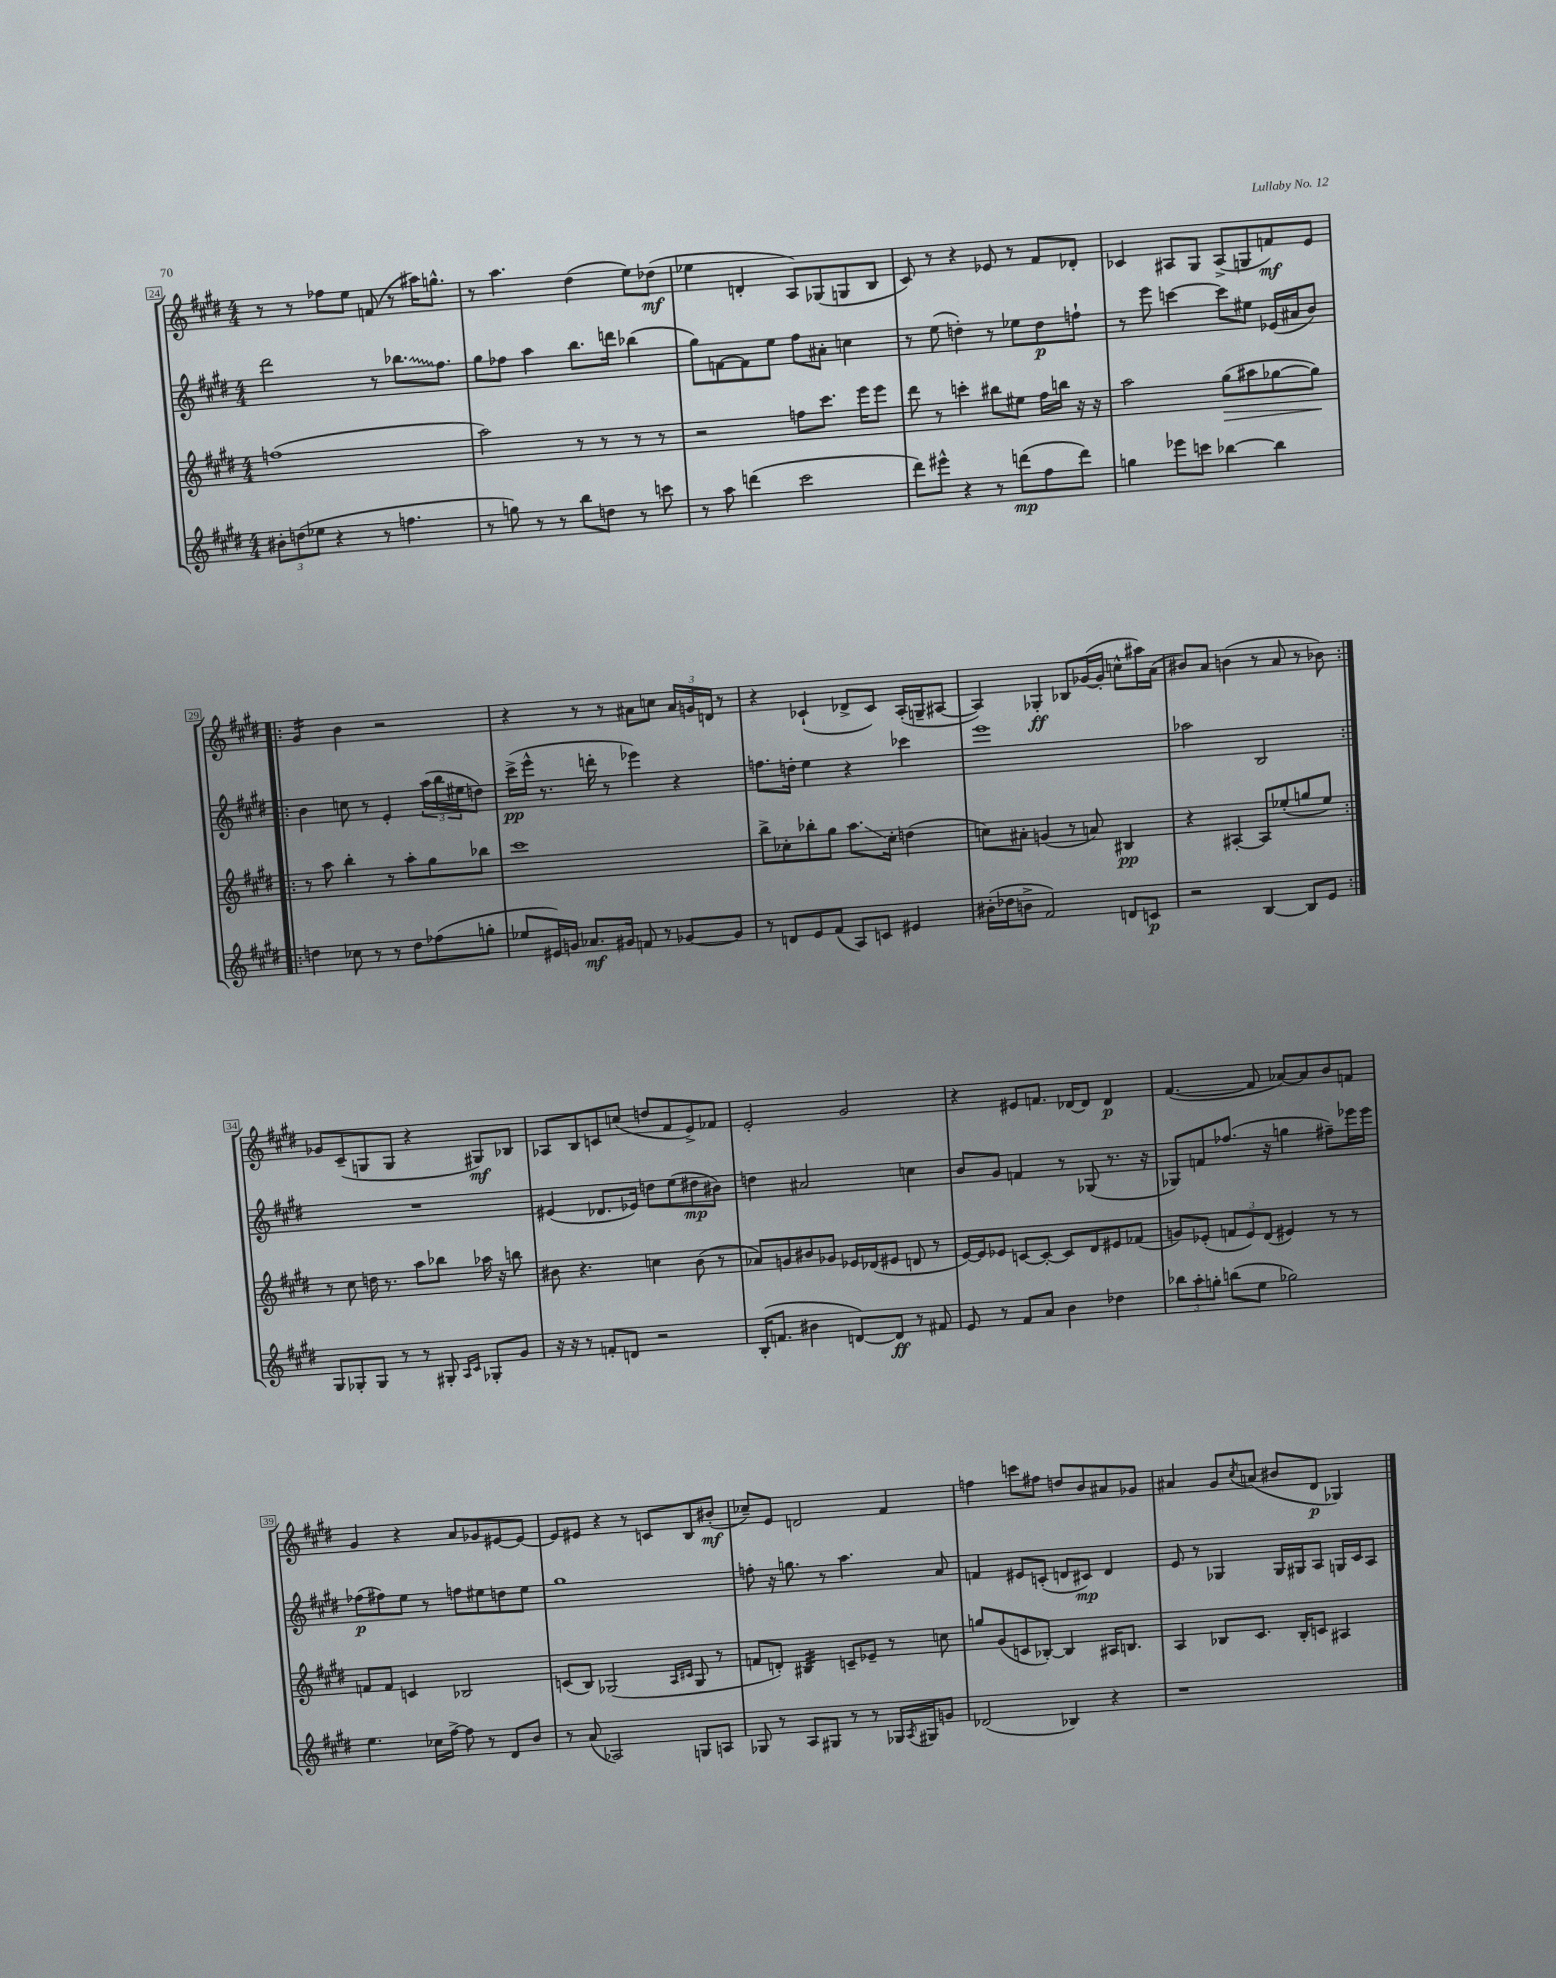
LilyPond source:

<<
\new StaffGroup <<
\new Staff = "s0" {
    \clef treble \key e \major \numericTimeSignature \time 4/4
    r8 r8 fes''8 e''8 f'8( r8 ais''16) g''8.-^ |
    r8 a''4. dis''4( e''8) des''8\mf( |
    ees''4 d'4-. a8) ges8( g8 b8 |
    cis'8) r8 r4 ees'8 r8 fis'8 des'8-. |
    ces'4 ais8 gis8 ais8->( g8 f'8\mf) e'8 |
    \repeat volta 2 { gis'4:16 b'4 r2 |
    r4 r8 r8 ais'8 c''8 \tuplet 3/2 { ais'16 g'16 d'16 } r8 |
    r4 ces'4-!( des'8-> ces'8) a16-.( g16-- ais8~ |
    ais4) ges4-.\ff bes8 ges'16~( ges'16-. c''8-^ ais''16) a'16( |
    bis'8) a'8 b'4( r8 a'8 r8 bes'8) | }
    ges'8 cis'8--( g8 g8 r4 gis8\mf) bes8 |
    aes8 b8 c'8 c''8( d''8 fis'8 e'8->) fes'8 |
    e'2-. gis'2 |
    r4 eis'8 f'8. des'16~ des'8 des'4\p |
    fis'4.~( fis'8 aes'8~) aes'8 b'8 f'8 |
    gis'4 r4 a'8 ges'8 eis'8~ eis'8~ |
    eis'8 eis'8 r4 r8 c'8 b8 bis'8-.\mf( |
    ces''8--) e'8 d'2 fis'4 |
    f''4 c'''8 fis''8 d''8 b'8 ais'8 ges'8 |
    ais'4 gis'8 \acciaccatura { cis''8 } a'8( bis'8 dis'8\p ges4) \bar "|." |
}
\new Staff = "s1" {
    \clef treble \key e \major \numericTimeSignature \time 4/4
    dis'''2 r8 \once \override Glissando.style = #'zigzag bes''8.\glissando fis''8. |
    gis''8 fes''8 a''4 b''8. d'''16 bes''4( |
    gis''8) f'8~ f'8 e''8 fis''8 ais'8-. c''4 |
    r8 e''8( d''4-.) r8 ees''8 d''8\p f''8-! |
    r8 e'''8 c'''4~ c'''8 eis''8 ees'16( ais'16 b'8) |
    \repeat volta 2 { b'4 c''8 r8 e'4-. \tuplet 3/2 { a''16( b''16 eis''16 } d''8) |
    cis'''16->\pp( e'''16-^ r8. d'''16-. r8 ees'''4) r4 |
    f''8. d''16-. e''4 r4 ces'''4 |
    e'''1 |
    aes''2 b2 | }
    R1 |
    eis'4( des'8. ees'16) d''8 e''8( dis''8\mp bis'8) |
    d''4 ais'2 c''4 |
    b'8 gis'8 f'4 r8 ges8( r8. r16 |
    ges8) f'8 fes''8.( r16 g''4 fis''8--) ees'''16 ees'''16 |
    fes''8\p( fis''8) e''8 r8 f''8 eis''8 d''8 eis''8 |
    gis''1 |
    f''8-. r16 g''8. r8 a''4. a'8 |
    f'4 eis'8 c'8-.( d'8 cis'8\mp) d'4 |
    e'8 r8 ges4 ges16 gis16 a8 g16 cis'16 a8 \bar "|." |
}
\new Staff = "s2" {
    \clef treble \key e \major \numericTimeSignature \time 4/4
    f''1( |
    a''2) r8 r8 r8 r8 |
    r2 f''8 cis'''8. e'''16 e'''8 |
    dis'''8 r8 c'''4-. bis''8 eis''8 fis''16 b''16 r16 r16 |
    a''2 gis''8\>( ais''8 ges''8~ ges''8\!) |
    \repeat volta 2 { r8 a''8 b''4-. r8 a''8-. gis''8 bes''8 |
    cis'''1 |
    b''8-> ces''8-. bes''8-. gis''8 a''8.\glissando ces''16-. d''4( |
    c''8) ais'8-. g'4( r8 a'8) bis4\pp |
    r4 ais4~-. ais8 ees''8-.( g''8 ees''8) | }
    r8 cis''8 d''16 r8. a''8 bes''8 aes''16 r16 b''8 |
    bis'8 r4. c''4 bis'8( r8 |
    aes'8) g'8 bis'8 ges'8 ees'16 des'16( eis'8 d'8 r8 |
    e'16~) e'16 ees'8 c'8~ c'8~-. c'8 dis'8 eis'8 fes'8( |
    g'8) ees'8-.( \tuplet 3/2 { f'8 ees'8) dis'8( } eis'4) r8 r8 |
    f'8 f'8 c'4 bes2 |
    c'8( b8) ges2( \grace { a16 cis'16 } ges8 r8 |
    f'8 d'8-.) bis4:32 c'8-- ees'8-- r8 c''8 |
    g''8 gis'8( c'8 bes8~-.) bes4 ais16 b8. |
    a4 bes8 cis'8. bes16-. c'8 ais4 \bar "|." |
}
\new Staff = "s3" {
    \clef treble \key e \major \numericTimeSignature \time 4/4
    \tuplet 3/2 { bis'8-. d''8( ees''8 } r4 r8 f''4. |
    r8 g''8) r8 r8 b''8 d''8 r8 c'''8 |
    r8 a''8 d'''4( cis'''2 |
    dis'''8) eis'''8-^ r4 r8 d'''8\mp( fis''8 d'''8) |
    g''4 ees'''8 c'''8 bes''4~ bes''4 |
    \repeat volta 2 { d''4 ces''8 r8 r8 d''8 fes''8( g''8-. |
    ees''8 eis'16) g'16 aes'8.\mf gis'16 f'8 r8 ges'8~ ges'8 |
    r8 d'8 e'8 fis'8( a8) c'8 eis'4 |
    bis'16-.( des''16 b'8-> fis'2) d'8 c'8\p |
    r2 b4~ b8 e'8 | }
    gis8 ges8-. ges8 r8 r8 gis8-. \grace { a16 cis'16 } ges8-. gis'8 |
    r16 r16 r8 f'8-. d'8 r2 |
    b16-.( f'8. bis'4 d'8~) d'8\ff r8 fis'8 |
    e'8 r8 fis'8 a'8 b'4 des''4 |
    \tuplet 3/2 { bes''8 a''8-. g''8-. } b''8( e''8 ges''2) |
    e''4. ces''16 fis''16~-> fis''8 r8 dis'8 b'8 |
    r8 a'8( aes2) g8 a8 |
    ges8 r8 a8 gis8 r8 r8 ges16 \acciaccatura { a8 } gis16 g'8 |
    des'2( bes4) r4 |
    r1 \bar "|." |
}
>>
>>
\layout { \context { \Score currentBarNumber = #24 \override BarNumber.stencil = #(make-stencil-boxer 0.1 0.3 ly:text-interface::print) } }
